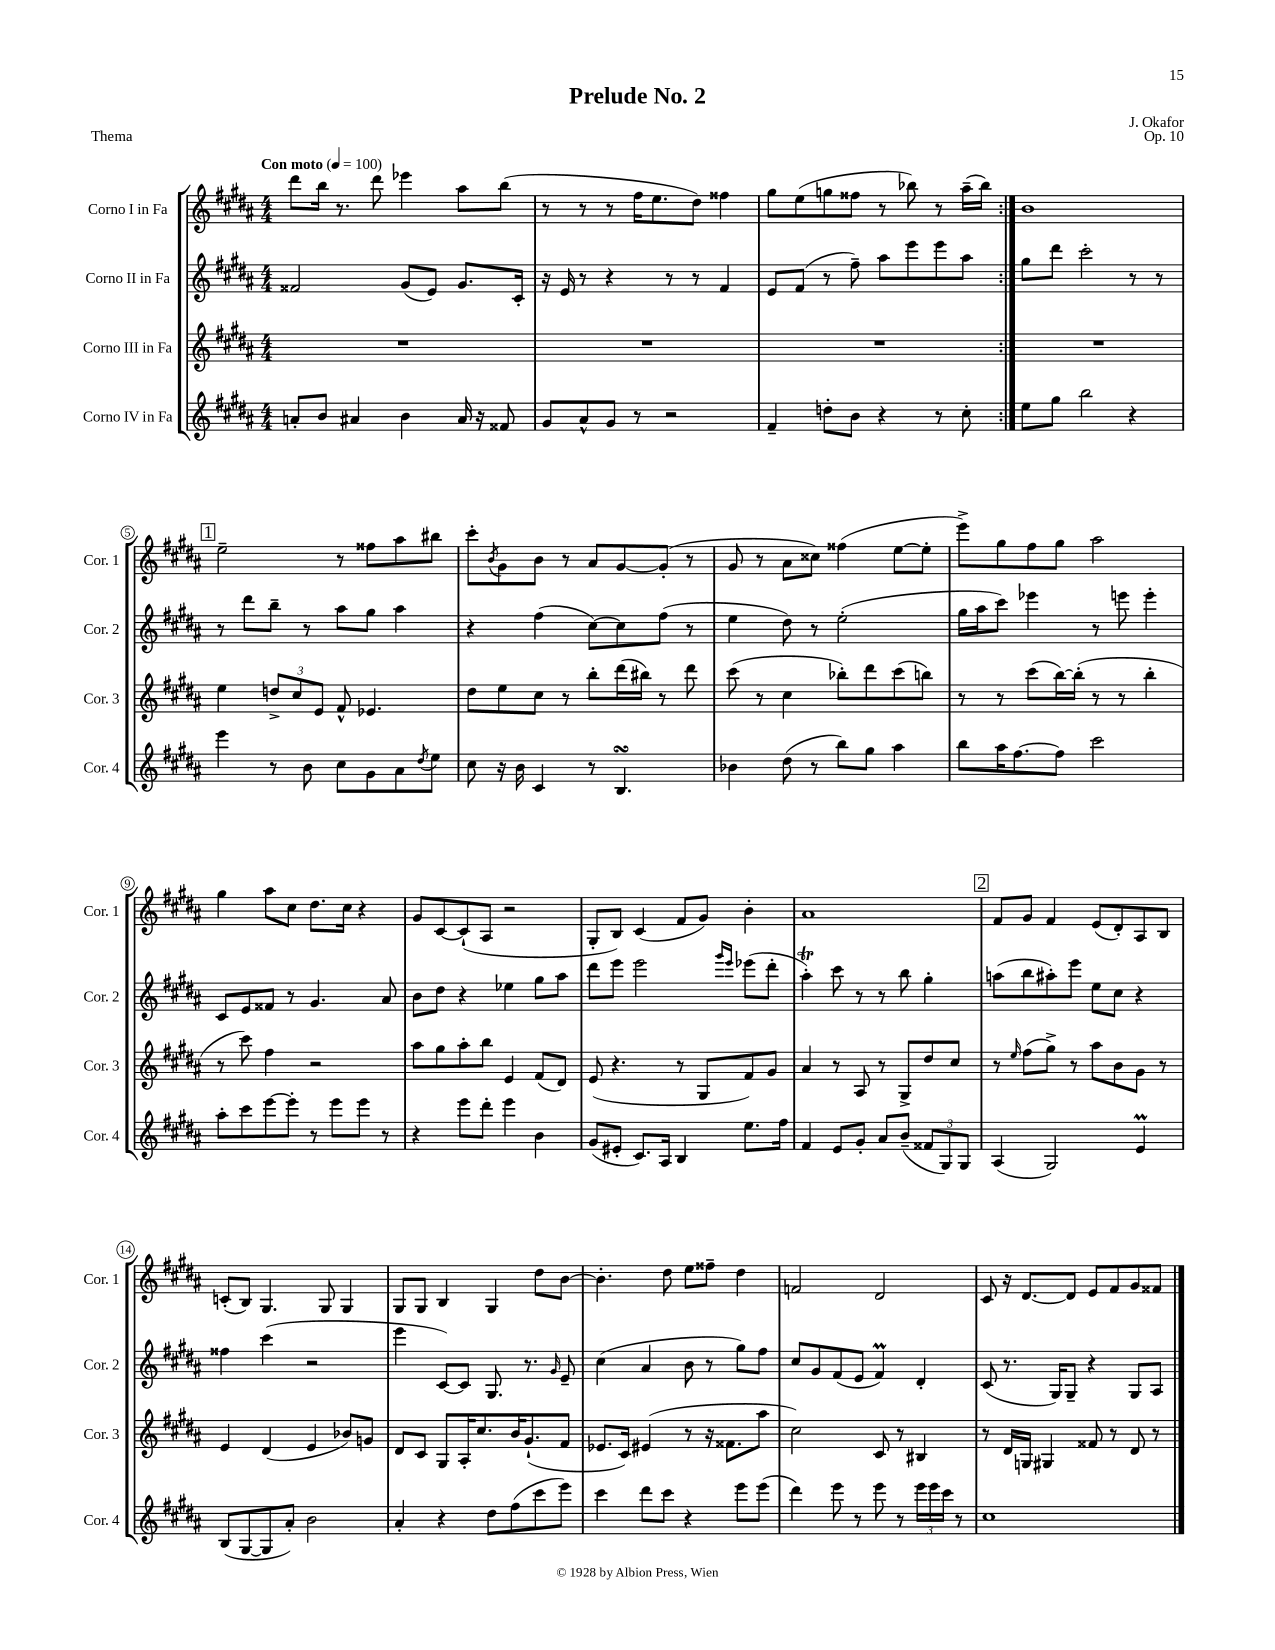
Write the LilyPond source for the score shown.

\header { title = "Prelude No. 2" composer = "J. Okafor" opus = "Op. 10" piece = "Thema" }
<<
\new StaffGroup <<
\new Staff = "s0" \with { instrumentName = "Corno I in Fa" shortInstrumentName = "Cor. 1" } {
    \clef treble \key b \major \numericTimeSignature \time 4/4 \tempo "Con moto" 4 = 100
    \repeat volta 2 { dis'''8 b''16 r8. dis'''8 ees'''4 ais''8 b''8( |
    r8 r8 r8 fis''16 e''8. dis''8) fisis''4 |
    gis''8 e''8( g''8 fisis''8 r8 bes''8) r8 ais''16--( bes''16) | }
    b'1 |
    \mark \markup { \box "1" } e''2-- r8 fisis''8 ais''8 bis''8 |
    cis'''8-. \acciaccatura { b'8 } gis'8 b'8 r8 ais'8 gis'8~ gis'8-.( r8 |
    gis'8 r8 ais'8 cisis''8) fisis''4( e''8~ e''8-. |
    e'''8->) gis''8 fis''8 gis''8 ais''2 |
    gis''4 ais''8 cis''8 dis''8. cis''16 r4 |
    gis'8 cis'8~ cis'8-!( ais8 r2 |
    gis8-. b8) cis'4( fis'8 gis'8) b'4-. |
    ais'1 |
    \mark \markup { \box "2" } fis'8 gis'8 fis'4 e'8( dis'8-.) ais8 b8 |
    c'8-.( b8) gis4. gis8 gis4 |
    gis8 gis8 b4 gis4 dis''8 b'8~ |
    b'4.-. dis''8 e''8 fisis''8-- dis''4 |
    f'2 dis'2 |
    cis'8 r16 dis'8.~ dis'8 e'8 fis'8 gis'8 fisis'8 \bar "|." |
}
\new Staff = "s1" \with { instrumentName = "Corno II in Fa" shortInstrumentName = "Cor. 2" } {
    \clef treble \key b \major \numericTimeSignature \time 4/4
    \repeat volta 2 { fisis'2 gis'8( e'8) gis'8. cis'16-. |
    r16 e'16 r8 r4 r8 r8 fis'4 |
    e'8 fis'8( r8 fis''8--) ais''8 e'''8 e'''8 ais''8 | }
    gis''8 dis'''8 cis'''2-. r8 r8 |
    \mark \markup { \box "1" } r8 dis'''8 b''8-- r8 ais''8 gis''8 ais''4 |
    r4 fis''4( cis''8~) cis''8 fis''8( r8 |
    e''4 dis''8) r8 e''2-.( |
    gis''16 ais''16 cis'''8) ees'''4 r8 e'''8 e'''4-. |
    cis'8 e'8 fisis'8 r8 gis'4. ais'8 |
    b'8 dis''8 r4 ees''4 gis''8 ais''8 |
    dis'''8 e'''8 e'''2 \grace { gis'''16 e'''16 } ees'''8( dis'''8-. |
    ais''4-.\trill) cis'''8 r8 r8 b''8 gis''4-. |
    \mark \markup { \box "2" } a''8( b''8 ais''8-.) e'''8 e''8 cis''8 r4 |
    fisis''4 cis'''4( r2 |
    e'''4 cis'8~) cis'8 gis8. r8. \grace { gis'16 } e'8-- |
    cis''4( ais'4 b'8 r8 gis''8) fis''8 |
    cis''8 gis'8 fis'8( e'8 fis'4\prall) dis'4-. |
    cis'8( r8. gis16) gis8-- r4 gis8 ais8 \bar "|." |
}
\new Staff = "s2" \with { instrumentName = "Corno III in Fa" shortInstrumentName = "Cor. 3" } {
    \clef treble \key b \major \numericTimeSignature \time 4/4
    \repeat volta 2 { R1 |
    R1 |
    R1 | }
    R1 |
    \mark \markup { \box "1" } e''4 \tuplet 3/2 { d''8-> cis''8 e'8 } fis'8-^ ees'4. |
    dis''8 e''8 cis''8 r8 b''8-. dis'''16( bis''16) r8 dis'''8 |
    cis'''8( r8 cis''4 bes''8-.) dis'''8 cis'''8( b''8) |
    r8 r8 cis'''8( b''16~) b''16-.( r8 r8 b''4-. |
    r8 cis'''8) fis''4 r2 |
    ais''8 gis''8 ais''8-. b''8 e'4 fis'8( dis'8) |
    e'8( r4. r8 gis8 fis'8) gis'8 |
    ais'4 r8 ais8 r8 gis8-> dis''8 cis''8 |
    \mark \markup { \box "2" } r8 \grace { e''16 } fis''8( gis''8->) r8 ais''8 b'8 gis'8 r8 |
    e'4 dis'4( e'4 bes'8) g'8 |
    dis'8 cis'8 gis8 ais16-. cis''8. b'16 gis'8.-!( fis'8 |
    ees'8. cis'16) eis'4( r8 r16 fisis'8. ais''8 |
    cis''2) cis'8 r8 bis4 |
    r8 dis'16 g16 gis4 fisis'8 r8 dis'8 r8 \bar "|." |
}
\new Staff = "s3" \with { instrumentName = "Corno IV in Fa" shortInstrumentName = "Cor. 4" } {
    \clef treble \key b \major \numericTimeSignature \time 4/4
    \repeat volta 2 { a'8-. b'8 ais'4 b'4 ais'16 r16 fisis'8 |
    gis'8 ais'8-^ gis'8 r8 r2 |
    fis'4-- d''8-. b'8 r4 r8 cis''8-. | }
    e''8 gis''8 b''2 r4 |
    \mark \markup { \box "1" } e'''4 r8 b'8 cis''8 gis'8 ais'8 \acciaccatura { dis''8 } e''8 |
    cis''8 r16 b'16 cis'4 r8 b4.\turn |
    bes'4 dis''8( r8 b''8) gis''8 ais''4 |
    b''8 ais''16 fis''8.~ fis''8 cis'''2 |
    ais''8-. cis'''8 e'''8~ e'''8-. r8 e'''8 e'''8 r8 |
    r4 e'''8 dis'''8-. e'''4 b'4 |
    gis'8( eis'8-. cis'8.) ais16 b4 e''8. fis''16 |
    fis'4 e'8 gis'8-. ais'8 b'8--( \tuplet 3/2 { fisis'8 gis8) gis8 } |
    \mark \markup { \box "2" } ais4( gis2) e'4\prall |
    b8( gis8~ gis8 ais'8-.) b'2 |
    ais'4-. r4 dis''8 fis''8( cis'''8 e'''8) |
    cis'''4 dis'''8 cis'''8 r4 e'''8 e'''8( |
    dis'''4) e'''8 r8 e'''8 r8 \tuplet 3/2 { e'''16 e'''16 cis'''16 } r8 |
    cis''1 \bar "|." |
}
>>
>>
\layout { \context { \Score \override BarNumber.stencil = #(make-stencil-circler 0.1 0.3 ly:text-interface::print) } }
